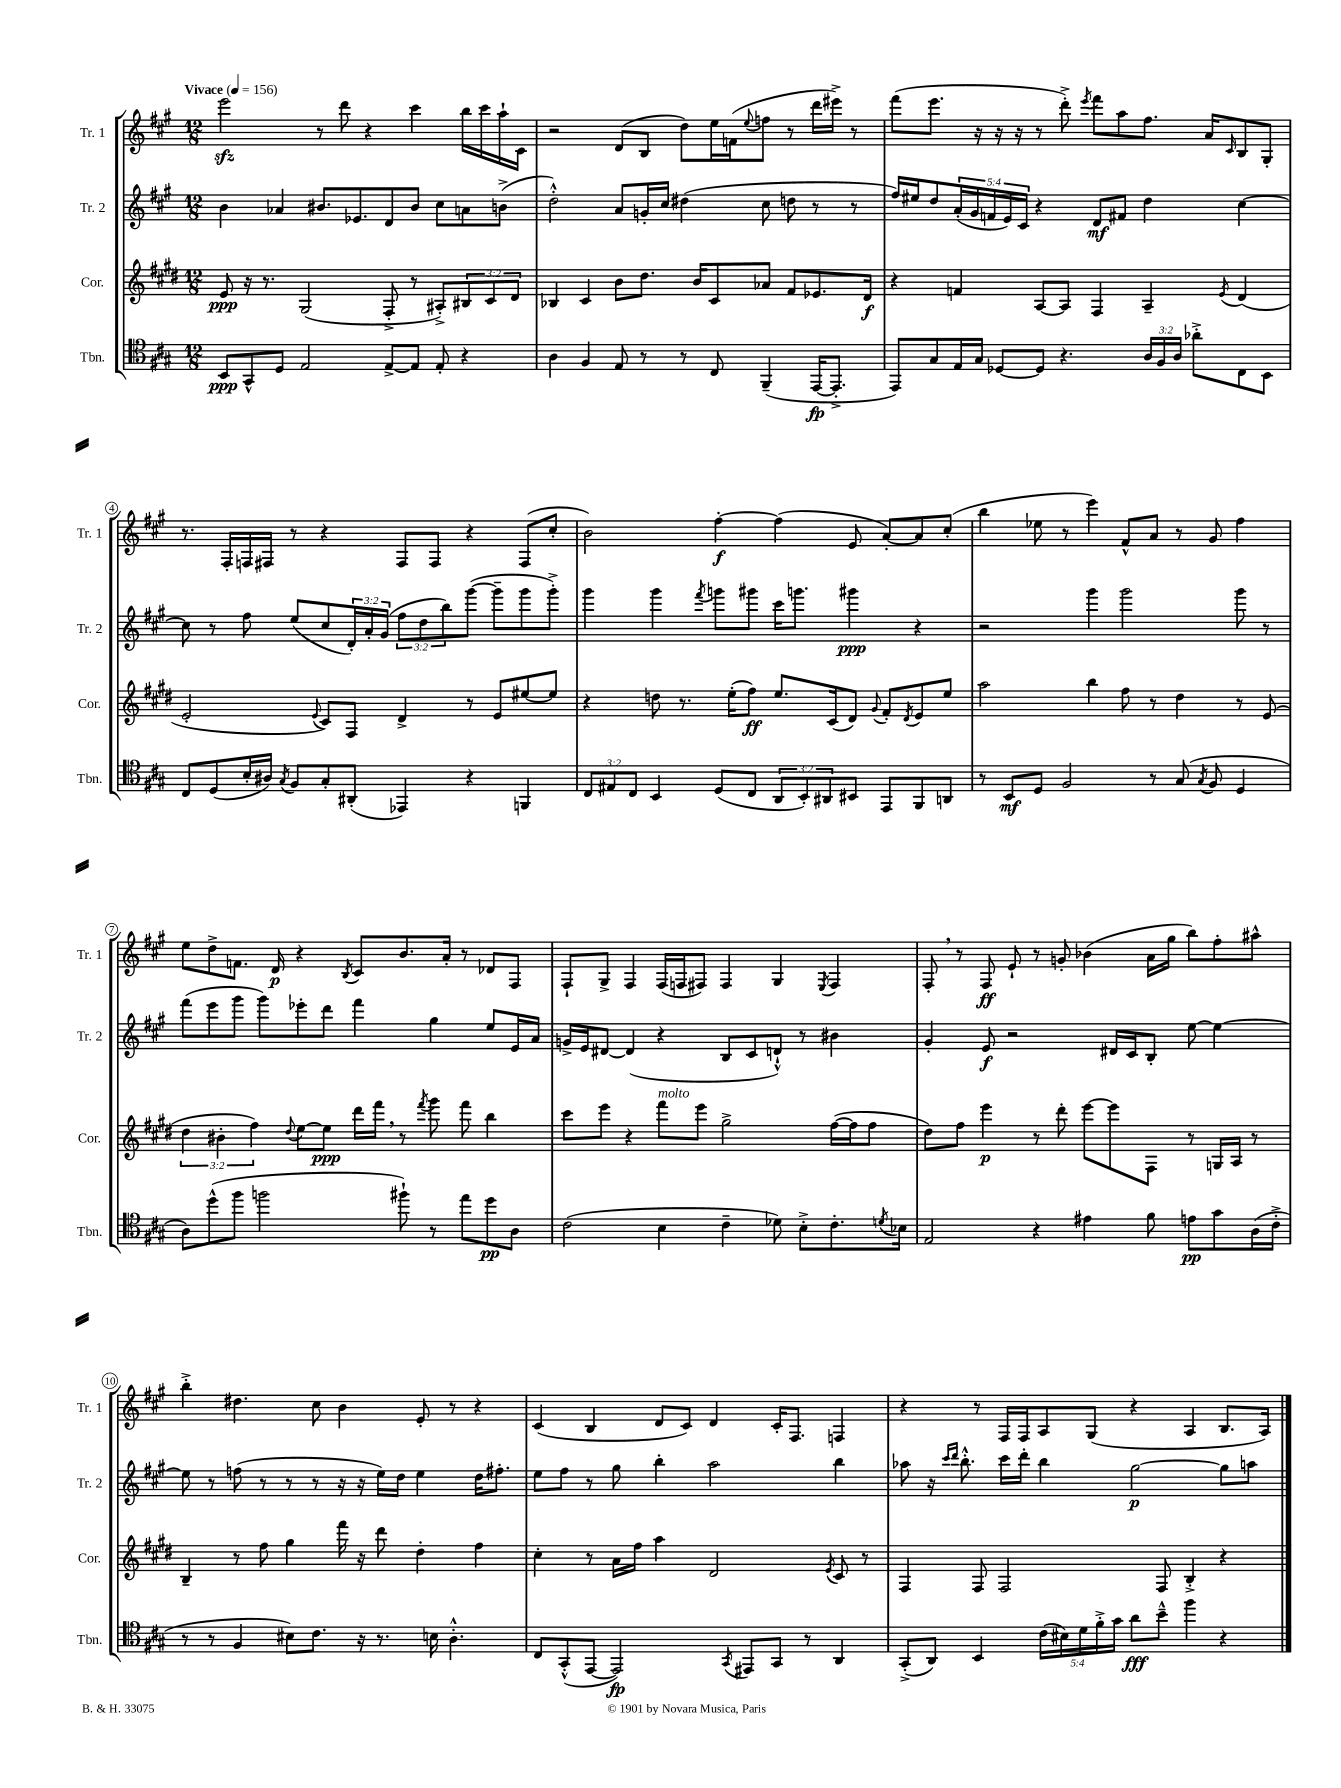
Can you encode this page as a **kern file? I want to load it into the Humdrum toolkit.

**kern	**kern	**kern	**kern
*staff4	*staff3	*staff2	*staff1
*clefC4	*clefG2	*clefG2	*clefG2
*k[f#c#g#]	*k[f#c#g#d#]	*k[f#c#g#]	*k[f#c#g#]
*M12/8	*M12/8	*M12/8	*M12/8
*MM156	*MM156	*MM156	*MM156
8BB	8e	4b	2eee
8GG#^^	16r	.	.
.	8.r	.	.
8D	.	4a-	.
2E	(2G#	.	.
.	.	8.b#	8r
.	.	.	8ddd
.	.	8.e-	.
.	.	.	4r
[8E^	8F#'^	8d	.
8E]	8r	8b#	4ccc#
8E'	8A#'^)	8cc#	.
4r	12B#	8a	16bb
.	.	.	16ccc#
.	12c#	.	.
.	.	(8b^	16aa`
.	12d#	.	.
.	.	.	16c#
=	=	=	=
4A	4B-	2dd'^^)	2r
4F#	4c#	.	.
8E	8b	8a	(8d
8r	8.dd#	16g'	8B
.	.	16cc#	.
8r	.	(4dd#	8dd)
.	16b	.	.
8C#	8c#	.	16ee
.	.	.	(16f
.	.	.	8qqee
(4FF#~	8a-	8cc#	8ff
.	8f#	8dd	8r
[16EE	8.e-	8r	16ddd
8.EE'^]	.	.	16eee#^)
.	.	8r	8r
.	16d#	.	.
=	=	=	=
8EE)	4r	16ff#)	(8fff#
.	.	16ee#	.
8G#	.	8dd	8.eee
16E	4f	(20a'	.
.	.	20g#	.
16G#	.	.	16r
.	.	20f	.
[8D-	.	.	16r
.	.	20e)	.
.	.	.	16r
.	.	20c#	.
8D-]	[8A	4r	8r
4.r	8A]	.	8ddd'^)
.	.	.	8qeee
.	4F#	8d	8fff#
.	.	8f#	8aa
24A	4A~	4dd	8.ff#
24F#	.	.	.
24A	.	.	.
8a-'^	.	.	.
.	.	.	16a
.	8qe	.	16qqc#
8C#	(4d#	[4cc#	8B
8BB	.	.	8G#'
=	=	=	=
8C#	2e'	8cc#]	8.r
(8D	.	8r	.
.	.	.	16F#'
16B'	.	8ff#	16F
16A#)	.	.	16F#
8qG#	.	.	.
8F#	.	(8ee	8r
.	8qqe	.	.
8G#'	8c#)	8cc#	4r
(8AA#'	8F#	24d')	.
.	.	24a'	.
.	.	(24g#	.
4EE-)	4d#^	12ff#	8F#
.	.	12dd	.
.	.	.	8F#
.	.	12bb)	.
4r	8r	([8ggg#	4r
.	8e	8ggg#~]	.
4FF	[8ee#	8ggg#	(8F#
.	8ee#]	8ggg#'^)	8cc#'
=	=	=	=
12C#	4r	4ggg#	2b)
12E#	.	.	.
12C#	.	.	.
4BB	8dd	4ggg#	.
.	8.r	.	.
.	.	8qfff#	.
(8D	.	8ggg	[4ff#'
.	(16ee'	.	.
8C#	8ff#)	8ggg#	.
12AA	8.ee	16ccc#	(4ff#]
.	.	8.ggg	.
12BB')	.	.	.
12AA#	.	.	.
.	(16c#	.	.
8BB#	8d#)	4ggg#	8e
.	8qqg#	.	.
8EE	8f#'	.	[8a')
.	8qd#	.	.
8FF#	8e	4r	8a]
8AA	8ee	.	(8cc#'
=	=	=	=
8r	2aa	2r	4bb
8BB	.	.	.
8D	.	.	8ee-
2F#	.	.	8r
.	4bb	4ggg#	4eee)
.	8ff#	2ggg#	8f#^^
8r	8r	.	8a
(8G#	4dd#	.	8r
8qG#	.	.	.
8F#	.	.	8g#
4D	8r	8ggg#	4ff#
.	(8e	8r	.
=	=	=	=
8A)	6dd#	(8fff#	8ee
(8dd^^	.	8eee	8dd^
.	6b#'	.	.
8ff#	.	8ggg#	8.f
.	6ff#)	.	.
2ff	.	8ggg#)	.
.	.	.	16d
.	8qqdd#	.	.
.	[8ee	8eee-'	4r
.	8ee]	8ddd	.
.	.	.	8qB
.	16ddd#	4fff#	8c#
.	16fff#	.	.
8ff#`)	8r	.	8.b
.	8qfff#	.	.
8r	8ggg#	4gg#	.
.	.	.	16a'
8ee	8fff#	.	8r
8dd	4bb	8ee	8d-
8A	.	16e	8F#
.	.	16a	.
=	=	=	=
(2c#	8ccc#	16g^	8F#`
.	.	16e	.
.	8eee	[8d#	8G#^
.	4r	(4d#]	4F#
4B	8fff#	4r	(16F#
.	.	.	16F
.	8eee	.	8F#)
4c#~	2gg#^	8B	4F#
.	.	8c#	.
8d-)	.	8d`^^)	4G#
8B'^	.	8r	.
.	.	.	8qE
8.c#'	([16ff#	4b#	4F#
.	16ff#]	.	.
.	8ff#	.	.
8qd	.	.	.
16B-	.	.	.
=	=	=	=
2E	8dd#)	4g#'	8F#'
.	8ff#	.	8r
.	4eee	8e	8F#
.	.	2r	8e`
4r	8r	.	8r
.	8ddd#'	.	8g'
4e#	[8eee	.	(4b-
.	8eee]	16d#	.
.	.	16c#	.
8f#	8F#	8B'	16a
.	.	.	16gg#
8e	8r	[8ee	8bb)
8g#	16G	4ee_	8ff#'
.	16A	.	.
(16A	8r	.	8aa#^^
16c#'^	.	.	.
=	=	=	=
8r	4B~	8ee]	4bb'^
8r	.	8r	.
4F#	8r	(8ff	4.dd#
.	8ff#	8r	.
8B#)	4gg#	8r	.
8.c#	.	8r	8cc#
.	16fff#	16r	4b
16r	16r	16r	.
8.r	8ddd#	16ee)	.
.	.	16dd	.
.	4dd#'	4ee	8e'
16B	.	.	.
4.A'^^	.	.	8r
.	4ff#	16dd	4r
.	.	8.ff#'	.
=	=	=	=
8C#	4cc#'	8ee	(4c#
(8GG#'^^	.	8ff#	.
[8EE	8r	8r	4B
2EE])	16a	8gg#	.
.	16ff#	.	.
.	4aa	4bb'	8d
.	.	.	8c#)
.	2d#	2aa	4d
8qGG#	.	.	.
8EE#	.	.	.
8GG#	.	.	16c#'
.	.	.	8.F#
8r	.	.	.
.	8qe	.	.
4AA	8c#	4bb	4F
.	8r	.	.
=	=	=	=
(8GG#'^	4F#	8aa-	4r
8AA)	.	16r	.
.	.	16qqccc#	.
.	.	16qqddd	.
.	.	8.bb'^^	.
4BB	8F#	.	8r
.	2F#	16ccc#	16F#
.	.	16ddd'	16F#
(20c#	.	4bb	8A
20B#)	.	.	.
20d	.	.	.
.	.	.	(8G#
20f#'^	.	.	.
20g#	.	.	.
8a	.	[2gg#	4r
8b~^^	8F#	.	.
4ff#	4B'^	.	4A
4r	4r	8gg#]	8.B
.	.	8aa	.
.	.	.	16A)
==	==	==	==
*-	*-	*-	*-
